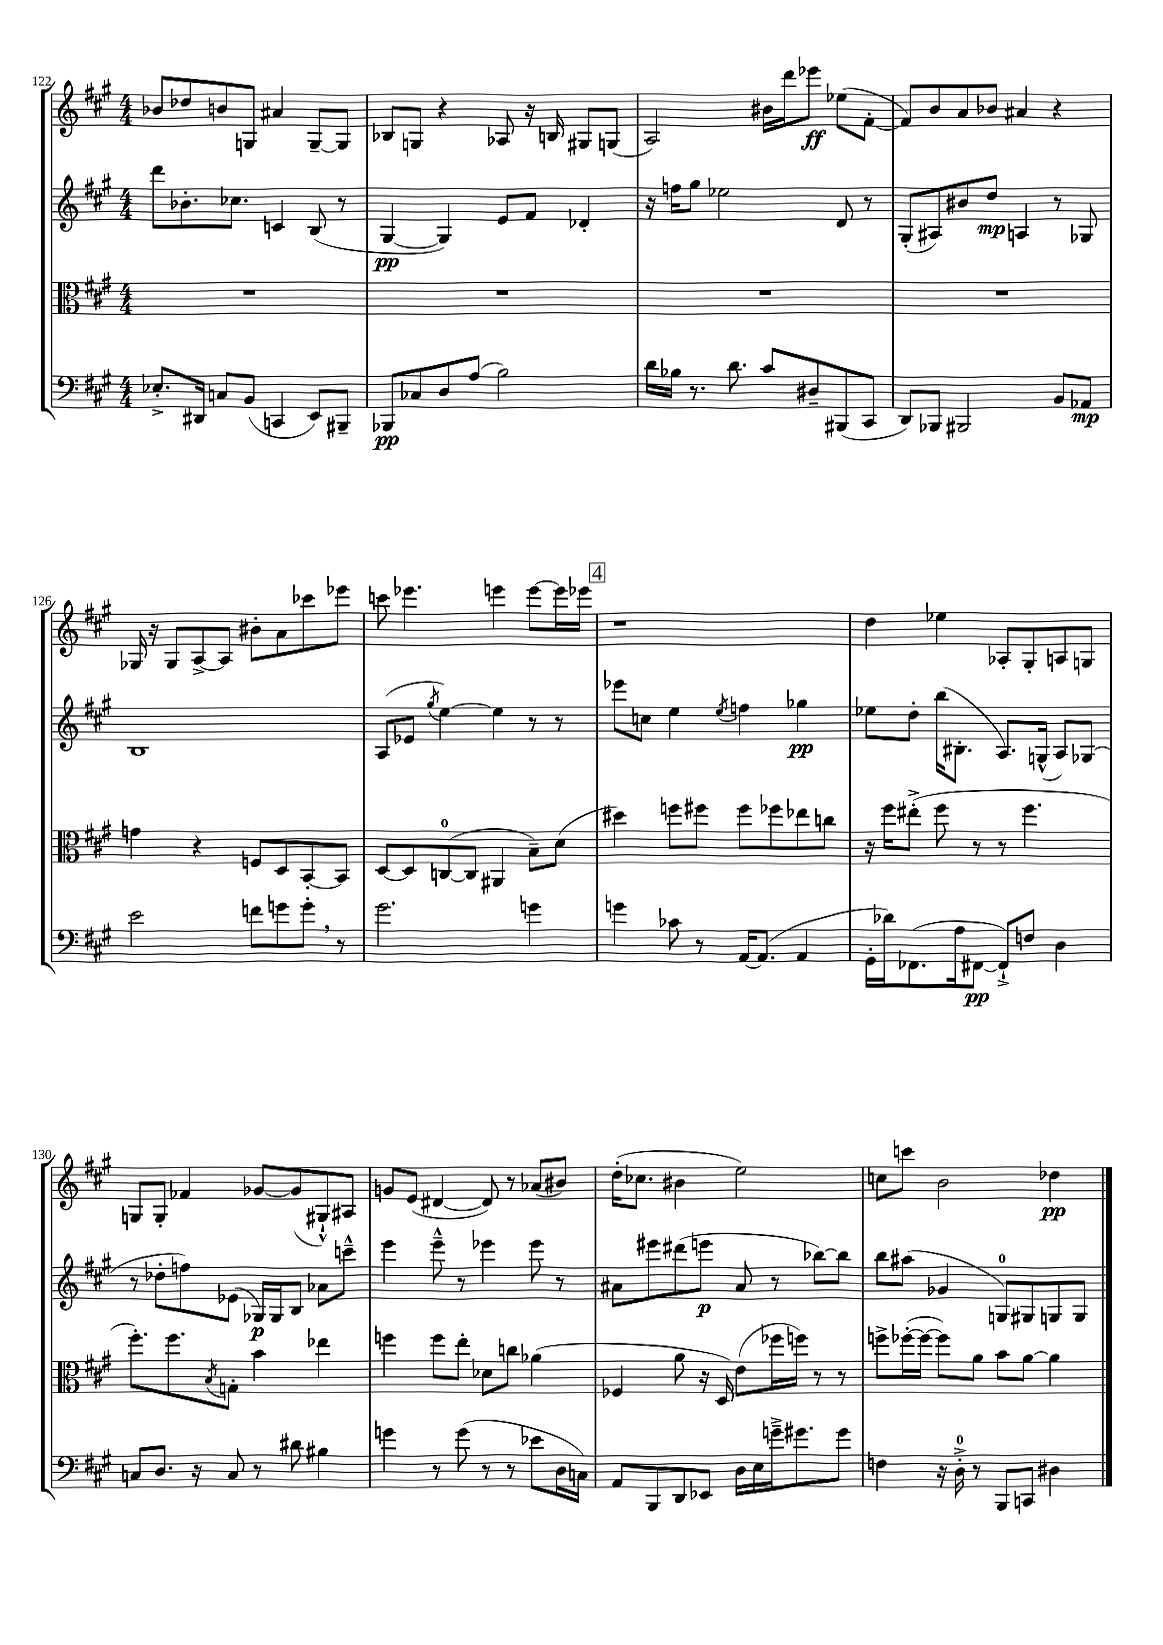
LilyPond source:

<<
\new StaffGroup <<
\new Staff = "s0" {
    \clef treble \key a \major \numericTimeSignature \time 4/4
    bes'8 des''8 b'8 g8 ais'4 g8~-- g8 |
    bes8 g8 r4 aes8 r16 b16 gis8 g8( |
    a2) bis'16 d'''16 ees'''8\ff ees''8( fis'8~-. |
    fis'8) b'8 a'8 bes'8 ais'4 r4 |
    ges16 r16 ges8 a8~-> a8 bis'8-. a'8 ces'''8 ees'''8 |
    c'''8 ees'''4. e'''4 e'''8~ e'''16 ees'''16 |
    \mark \markup { \box "4" } r1 |
    d''4 ees''4 aes8-. gis8-. a8 g8 |
    g8 g8-. fes'4 ges'8~ ges'8( gis8-!-^) ais8 |
    g'8 e'8( dis'4~ dis'8) r8 aes'8( bis'8) |
    d''16-.( ces''8. bis'4 e''2) |
    c''8 c'''8 b'2 des''4\pp \bar "|." |
}
\new Staff = "s1" {
    \clef treble \key a \major \numericTimeSignature \time 4/4
    d'''8 bes'8.-. ces''8. c'4 b8( r8 |
    gis4~\pp gis4) e'8 fis'8 des'4-. |
    r16 f''16 gis''8 ees''2 d'8 r8 |
    gis8-.( ais8) bis'8 d''8\mp a4 r8 ges8 |
    b1 |
    a8( ees'8 \acciaccatura { gis''8 } e''4~) e''4 r8 r8 |
    \mark \markup { \box "4" } ees'''8 c''8 e''4 \acciaccatura { e''8 } f''4 ges''4\pp |
    ees''8 d''8-. b''16( bis8.-. a8.) g16-^( a8) ges8( |
    r8 des''8-. f''8) ees'8( ges16\p) ges16 b8 aes'8 c'''8---^ |
    e'''4 e'''8---^ r8 ees'''4 ees'''8 r8 |
    ais'8 eis'''8 dis'''8( e'''8\p ais'8 r8 bes''8~) bes''8 |
    b''8 ais''8( ges'4 g8-0) gis8 g8 g8 \bar "|." |
}
\new Staff = "s2" {
    \clef alto \key a \major \numericTimeSignature \time 4/4
    R1 |
    R1 |
    R1 |
    R1 |
    g'4 r4 f8 d8 b,8~-. b,8 |
    d8~ d8 c8-0~( c8 ais,4 b8--) d'8( |
    \mark \markup { \box "4" } dis''4) f''8 fis''8 fis''8 fes''8 ees''8 c''8 |
    r16 fis''16 eis''8-.->( fis''8 r8 r8 fis''4. |
    fis''8.-.) fis''8. \acciaccatura { b8 } g8-. b'4 ees''4 |
    f''4 f''8 e''8-. des'8 c''8 aes'4( |
    fes4 a'8 r16 d16) e'8( fes''16 f''16) r8 r8 |
    f''8-> fes''16~-.( fes''16~ fes''8) a'8 b'8 a'8~ a'4 \bar "|." |
}
\new Staff = "s3" {
    \clef bass \key a \major \numericTimeSignature \time 4/4
    ees8.-.-> dis,16 c8 b,8( c,4 e,8) bis,,8-- |
    bes,,8\pp ces8 d8 a8( b2) |
    d'16 bes16 r8. d'8. cis'8 dis8-- bis,,8( cis,8 |
    d,8) bes,,8 bis,,2 b,8 aes,8\mp |
    e'2 f'8 g'8 g'8-. \breathe r8 |
    gis'2. g'4 |
    \mark \markup { \box "4" } g'4 ces'8 r8 a,16~ a,8.( a,4 |
    gis,16-. des'16) fes,8.( a16 fis,8~\pp fis,8-!->) f8 d4 |
    c8 d8. r16 c8 r8 dis'8 bis4 |
    g'4 r8 g'8( r8 r8 ees'8 d16 c16) |
    a,8 b,,8 d,8 ees,8 d16 e16 g'16---> gis'8. gis'8 |
    f4 r16 d16-0-.-> r8 b,,8 c,8 dis4 \bar "|." |
}
>>
>>
\layout { \context { \Score currentBarNumber = #122 } }
